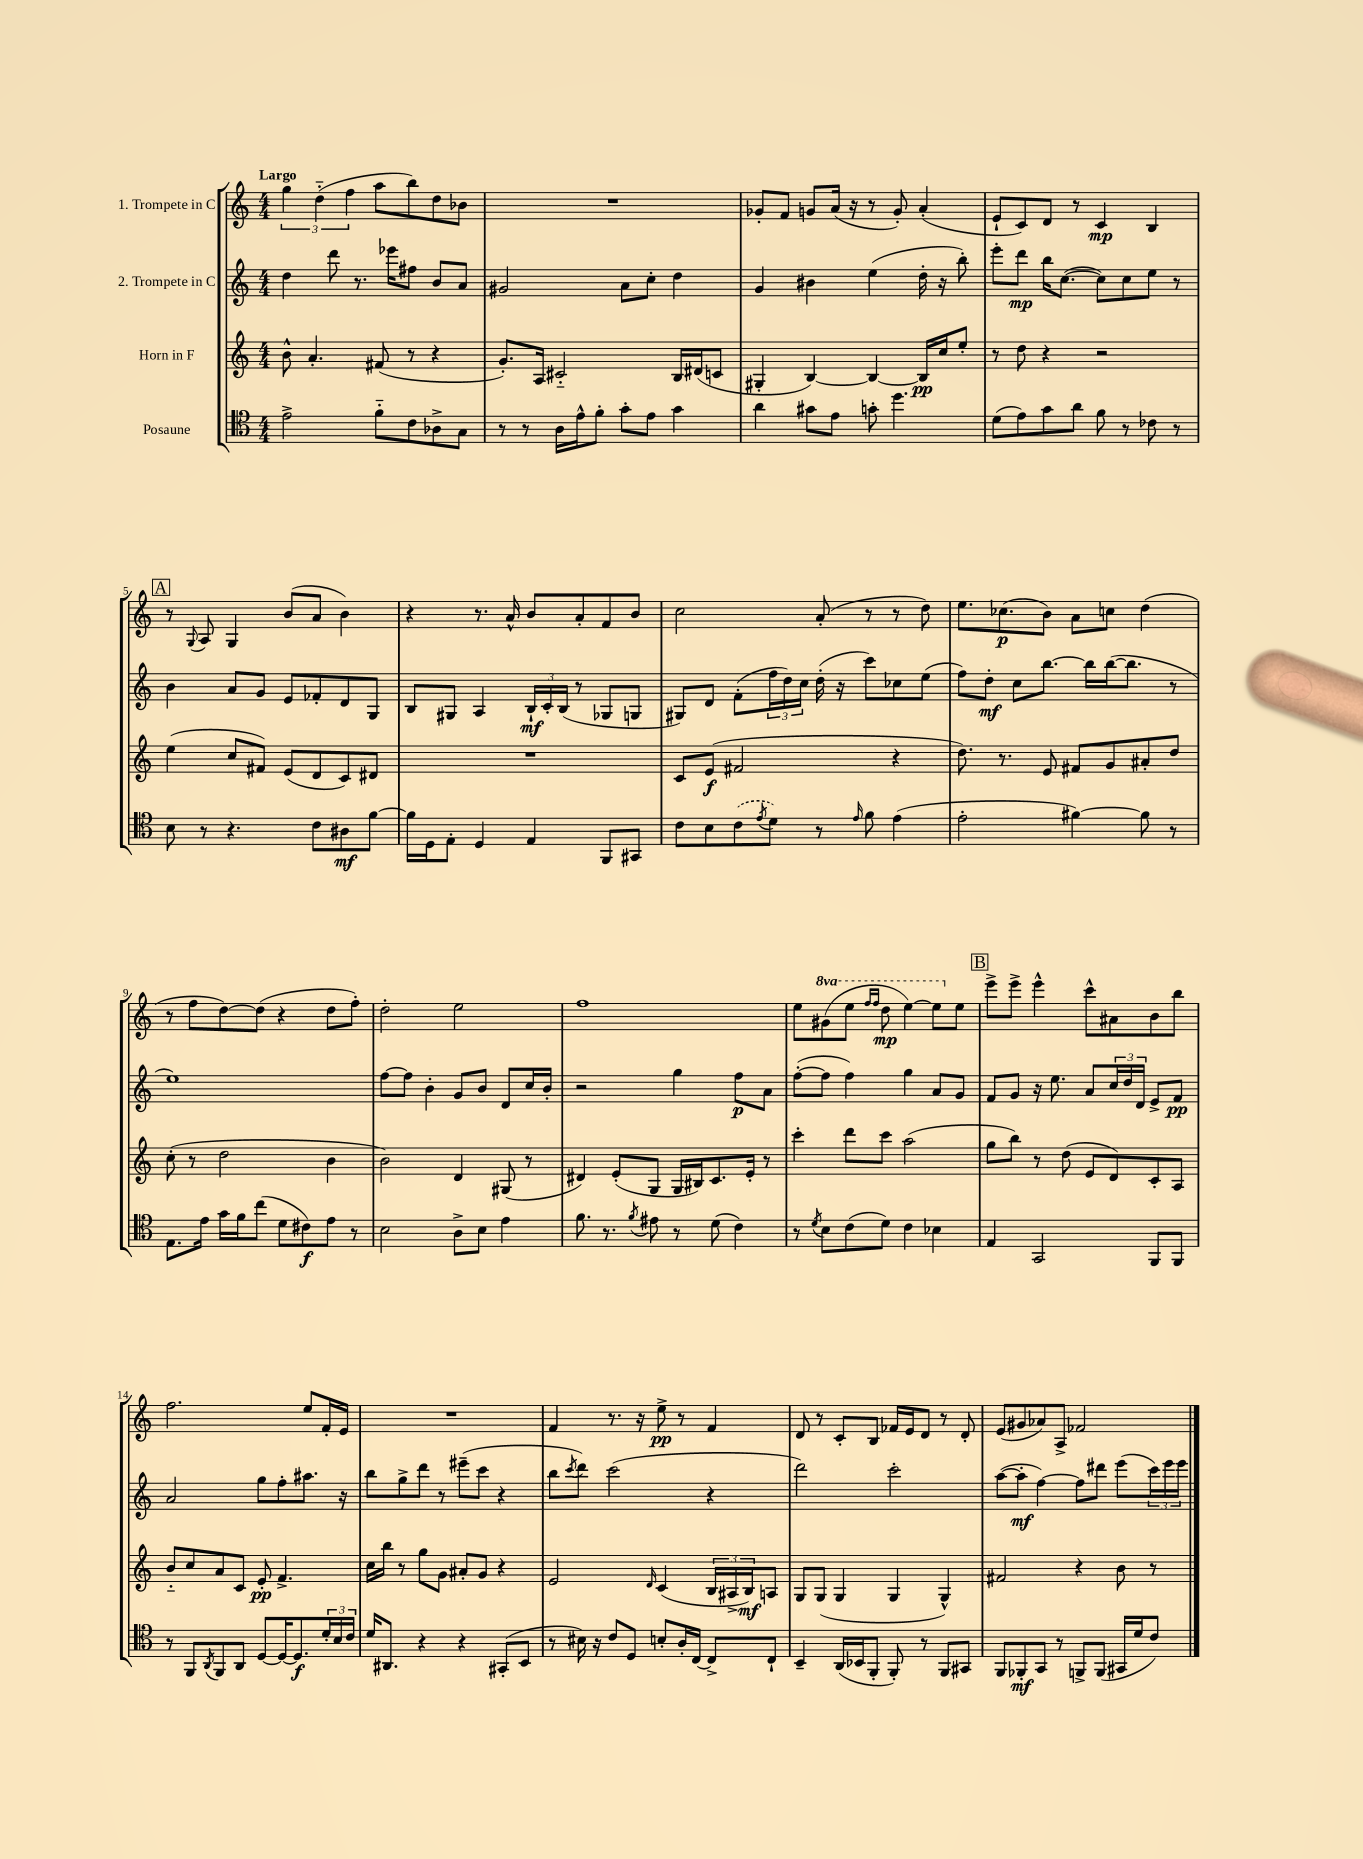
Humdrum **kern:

**kern	**dynam	**kern	**dynam	**kern	**dynam	**kern	**dynam
*part4	*part4	*part3	*part3	*part2	*part2	*part1	*part1
*staff4	*staff4	*staff3	*staff3	*staff2	*staff2	*staff1	*staff1
*I"Posaune	*	*I"Horn in F	*	*I"2. Trompete in C	*	*I"1. Trompete in C	*
*clefC4	*	*clefG2	*	*clefG2	*	*clefG2	*
*k[]	*	*k[]	*	*k[]	*	*k[]	*
*M4/4	*	*M4/4	*	*M4/4	*	*M4/4	*
=1	=1	=1	=1	=1	=1	=1	=1
!	!	!	!	!	!	!LO:TX:a:B:t=Largo	!
2e^\	.	8b^^\	.	4dd\	.	6gg\	.
.	.	4.a'/	.	.	.	.	.
.	.	.	.	.	.	(6dd\	.
.	.	.	.	8ddd\	.	.	.
.	.	.	.	.	.	6ff\	.
.	.	.	.	8.r	.	.	.
8f\L	.	(8f#X/	.	.	.	8aa\L	.
.	.	.	.	16eee-X\KL	.	.	.
8c\	.	8r	.	8ff#X\J	.	8bb\)	.
8A-X^\	.	4r	.	8b/L	.	8dd\	.
8G\J	.	.	.	8a/J	.	8b-X\J	.
=2	=2	=2	=2	=2	=2	=2	=2
8r	.	8.g'/L)	.	2g#X/	.	1r	.
8r	.	.	.	.	.	.	.
.	.	16A/Jk	.	.	.	.	.
16A\LL	.	2c#X/	.	.	.	.	.
16e^^\J	.	.	.	.	.	.	.
8f'\J	.	.	.	.	.	.	.
8g'\L	.	.	.	8a\L	.	.	.
8e\J	.	.	.	8cc'\J	.	.	.
4g\	.	16B/LL	.	4dd\	.	.	.
.	.	(16d#X/J	.	.	.	.	.
.	.	8cn/J	.	.	.	.	.
=3	=3	=3	=3	=3	=3	=3	=3
4a\	.	4G#X'/	.	4g/	.	8g-X'/L	.
.	.	.	.	.	.	8f/J	.
8g#X\L	.	[4B/)	.	4b#X\	.	8gn/L	.
8e\J	.	.	.	.	.	(16a/Jk	.
.	.	.	.	.	.	16r	.
8gn'\	.	4B/_	.	(4ee\	.	8r	.
4.dd\	.	.	.	.	.	8g'/)	.
.	.	16B/LL]	pp	16dd'\	.	(4a'/	.
.	.	16cc/J	.	16r	.	.	.
.	.	8ee'/J	.	8bb'\)	.	.	.
=4	=4	=4	=4	=4	=4	=4	=4
(8d\L	.	8r	.	8eee'\L	.	8e`/L	.
8e\)	.	8dd\	.	8ddd\J	mp	8c/)	.
8g\	.	4r	.	16bb\KL	.	8d/J	.
.	.	.	.	([8.cc\J	.	.	.
8a\J	.	.	.	.	.	8r	.
8f\	.	2r	.	8cc\L])	.	4c/	mp
8r	.	.	.	8cc\	.	.	.
8c-X\	.	.	.	8ee\J	.	4B/	.
8r	.	.	.	8r	.	.	.
!!LO:LB:g=z
!!LO:REH:place=s1:t=A
=5	=5	=5	=5	=5	=5	=5	=5
8B\	.	(4ee\	.	4b\	.	8r	.
.	.	.	.	.	.	8qqG/	.
8r	.	.	.	.	.	8A/	.
4.r	.	8cc/L	.	8a/L	.	4G/	.
.	.	8f#X/J)	.	8g/J	.	.	.
.	.	(8e/L	.	8e/L	.	(8b/L	.
8c\L	.	8d/	.	8f-X'/	.	8a/J	.
8A#X\	mf	8c/)	.	8d/	.	4b\)	.
[8f\J	.	8d#X/J	.	8G/J	.	.	.
=6	=6	=6	=6	=6	=6	=6	=6
16f\LL]	.	1r	.	8B/L	.	4r	.
16D\J	.	.	.	.	.	.	.
8E'\J	.	.	.	8G#X/J	.	.	.
4D/	.	.	.	4A/	.	8.r	.
.	.	.	.	.	.	16a^^/	.
4E/	.	.	.	24B`/LL	mf	8b/L	.
.	.	.	.	24c'/	.	.	.
.	.	.	.	(24B/JJ	.	.	.
.	.	.	.	8r	.	8a'/	.
8FF/L	.	.	.	8G-X/L	.	8f/	.
8GG#X/J	.	.	.	8Gn/J	.	8b/J	.
=7	=7	=7	=7	=7	=7	=7	=7
8c\L	.	8c/L	.	8G#X/L)	.	2cc\	.
8B\	.	(8e/J	f	8d/J	.	.	.
(8c\	.	2f#X/	.	(8f'\L	.	.	.
8qe/	.	.	.	.	.	.	.
8d\J)	.	.	.	24ff\L	.	.	.
.	.	.	.	24dd\)	.	.	.
.	.	.	.	24cc\JJ	.	.	.
8r	.	.	.	(16dd'\	.	(8a'/	.
.	.	.	.	16r	.	.	.
16qqe/	.	.	.	.	.	.	.
8f\	.	.	.	8ccc\L)	.	8r	.
(4e\	.	4r	.	8cc-X\	.	8r	.
.	.	.	.	(8ee\J	.	8dd\)	.
=8	=8	=8	=8	=8	=8	=8	=8
2e'\	.	8.dd\)	.	8ff\L)	.	8.ee\L	.
.	.	.	.	8dd'\J	mf	.	.
.	.	8.r	.	.	.	(8.cc-X\	p
.	.	.	.	8cc\L	.	.	.
.	.	8e/	.	[8.bb\J	.	8b\J)	.
[4f#X\)	.	8f#X/L	.	.	.	8a\L	.
.	.	.	.	16bb\LL]	.	.	.
.	.	8g/	.	([16bb\J	.	8ccn\J	.
.	.	.	.	8.bb\J]	.	.	.
8f#\]	.	8a#X'/	.	.	.	(4dd\	.
8r	.	8dd/J	.	8r	.	.	.
!!LO:LB:g=z
=9	=9	=9	=9	=9	=9	=9	=9
8.E\L	.	(8cc'\	.	1ee)	.	8r	.
.	.	8r	.	.	.	8ff\L	.
16e\Jk	.	.	.	.	.	.	.
16g\LL	.	2dd\	.	.	.	[8dd\)	.
16f\J	.	.	.	.	.	.	.
(8cc\J	.	.	.	.	.	(8dd\J]	.
8d\L	.	.	.	.	.	4r	.
8c#X\)	f	.	.	.	.	.	.
8e\J	.	4b\	.	.	.	8dd\L	.
8r	.	.	.	.	.	8ff'\J)	.
=10	=10	=10	=10	=10	=10	=10	=10
2B\	.	2b\)	.	[8ff\L	.	2dd'\	.
.	.	.	.	8ff\J]	.	.	.
.	.	.	.	4b'\	.	.	.
8A^\L	.	4d/	.	8g/L	.	2ee\	.
8B\J	.	.	.	8b/J	.	.	.
4e\	.	(8G#X/	.	8d/L	.	.	.
.	.	8r	.	16cc/L	.	.	.
.	.	.	.	16b'/JJ	.	.	.
=11	=11	=11	=11	=11	=11	=11	=11
8.f\	.	4d#X/)	.	2r	.	1ff	.
8.r	.	.	.	.	.	.	.
.	.	(8e'/L	.	.	.	.	.
8qf/	.	.	.	.	.	.	.
8e#X\	.	8G/J	.	.	.	.	.
8r	.	16G/LL	.	4gg\	.	.	.
.	.	16B#X/J)	.	.	.	.	.
(8d\	.	8.c/	.	.	.	.	.
4c\)	.	.	.	8ff\L	p	.	.
.	.	16e'/Jk	.	.	.	.	.
.	.	8r	.	8a\J	.	.	.
=12	=12	=12	=12	=12	=12	=12	=12
8r	.	4ccc'\	.	([8ff'\L	.	8ee\L	.
8qd/	.	.	.	.	.	.	.
*	*	*	*	*	*	*8va	*
8B\L	.	.	.	8ff\J]	.	(8gg#X\	.
(8c\	.	8ddd\L	.	4ff\)	.	8eee\J	.
.	.	.	.	.	.	16qqfff/LL	.
.	.	.	.	.	.	16qqfff/JJ	.
8d\J)	.	8ccc\J	.	.	.	8ddd\	mp
4c\	.	(2aa\	.	4gg\	.	[4eee\)	.
4B-X\	.	.	.	8a/L	.	8eee\L]	.
*	*	*	*	*	*	*X8va	*
.	.	.	.	8g/J	.	8ee\J	.
!!LO:REH:place=s1:t=B
=13	=13	=13	=13	=13	=13	=13	=13
4E/	.	8gg\L	.	8f/L	.	8eee^\L	.
.	.	8bb\J)	.	8g/J	.	8eee^\J	.
2GG/	.	8r	.	16r	.	4eee^^\	.
.	.	.	.	8.ee\	.	.	.
.	.	(8dd\	.	.	.	.	.
.	.	8e/L	.	8a/L	.	8ccc^^\L	.
.	.	8d/)	.	24cc/L	.	8a#X\	.
.	.	.	.	24dd/	.	.	.
.	.	.	.	24d/JJ	.	.	.
8FF/L	.	8c'/	.	8e^/L	.	8b\	.
8FF/J	.	8A/J	.	8f/J	pp	8bb\J	.
!!LO:LB:g=z
=14	=14	=14	=14	=14	=14	=14	=14
8r	.	8b/L	.	2a/	.	2.ff\	.
8FF/L	.	8cc/	.	.	.	.	.
8qAA/	.	.	.	.	.	.	.
8FF/	.	8a/	.	.	.	.	.
8AA/J	.	8c/J	.	.	.	.	.
[8D/L	.	8e'/	pp	8gg\L	.	.	.
16D/K_	.	4.f^/	.	8ff'\	.	.	.
8.D/]	f	.	.	.	.	.	.
.	.	.	.	8.aa#X\J	.	8ee/L	.
24d'/L	.	.	.	.	.	16f'/L	.
24B/	.	.	.	.	.	.	.
.	.	.	.	16r	.	16e/JJ	.
24c/JJ	.	.	.	.	.	.	.
=15	=15	=15	=15	=15	=15	=15	=15
16d/KL	.	16cc\LL	.	8bb\L	.	1r	.
8.AA#X/J	.	16bb\JJ	.	.	.	.	.
.	.	8r	.	8gg^\	.	.	.
4r	.	8gg\L	.	8ddd\J	.	.	.
.	.	8g\J	.	8r	.	.	.
4r	.	8a#X'/L	.	(8eee#X~\L	.	.	.
.	.	8g/J	.	8ccc\J	.	.	.
(8GG#X'/L	.	4r	.	4r	.	.	.
8BB/J	.	.	.	.	.	.	.
=16	=16	=16	=16	=16	=16	=16	=16
8r	.	2e/	.	8bb\L	.	4f/	.
.	.	.	.	8qccc/	.	.	.
16B#X\)	.	.	.	8ddd\J)	.	.	.
16r	.	.	.	.	.	.	.
8c/L	.	.	.	(2ccc\	.	8.r	.
8D/J	.	.	.	.	.	.	.
.	.	.	.	.	.	16r	.
.	.	16qqd/	.	.	.	.	.
8Bn'/L	.	(4c/	.	.	.	8ee^\	pp
16A'/L	.	.	.	.	.	8r	.
[16C/JJ	.	.	.	.	.	.	.
8C^/L]	.	24B/LL	.	4r	.	4f/	.
.	.	24A#X^/	.	.	.	.	.
.	.	24B/J)	mf	.	.	.	.
8C`/J	.	8An/J	.	.	.	.	.
=17	=17	=17	=17	=17	=17	=17	=17
4BB~/	.	8G/L	.	2ddd\)	.	8d/	.
.	.	(8G/J	.	.	.	8r	.
(16AA/LL	.	4G/	.	.	.	8c'/L	.
16BB-X/J	.	.	.	.	.	.	.
8FF'/J	.	.	.	.	.	8B/J	.
8FF'/)	.	4G/	.	2ccc'\	.	16f-X/LL	.
.	.	.	.	.	.	16e/J	.
8r	.	.	.	.	.	8d/J	.
8FF/L	.	4G^^/)	.	.	.	8r	.
8GG#X/J	.	.	.	.	.	8d'/	.
=18	=18	=18	=18	=18	=18	=18	=18
8FF/L	.	2f#X/	.	([8aa\L	.	(8e/L	.
8FF-X'/	mf	.	.	8aa'\J]	mf	8g#X/	.
8GG/J	.	.	.	[4ff\)	.	8a-X/)	.
8r	.	.	.	.	.	8A^/J	.
8FFn^/L	.	4r	.	8ff\L]	.	2f-X/	.
(8FF/J	.	.	.	8ddd#X\J	.	.	.
16GG#X/LL	.	8b\	.	(8eee\L	.	.	.
16d/J	.	.	.	.	.	.	.
8c/J)	.	8r	.	24ccc\L)	.	.	.
.	.	.	.	24eee\	.	.	.
.	.	.	.	24eee\JJ	.	.	.
==	==	==	==	==	==	==	==
*-	*-	*-	*-	*-	*-	*-	*-
